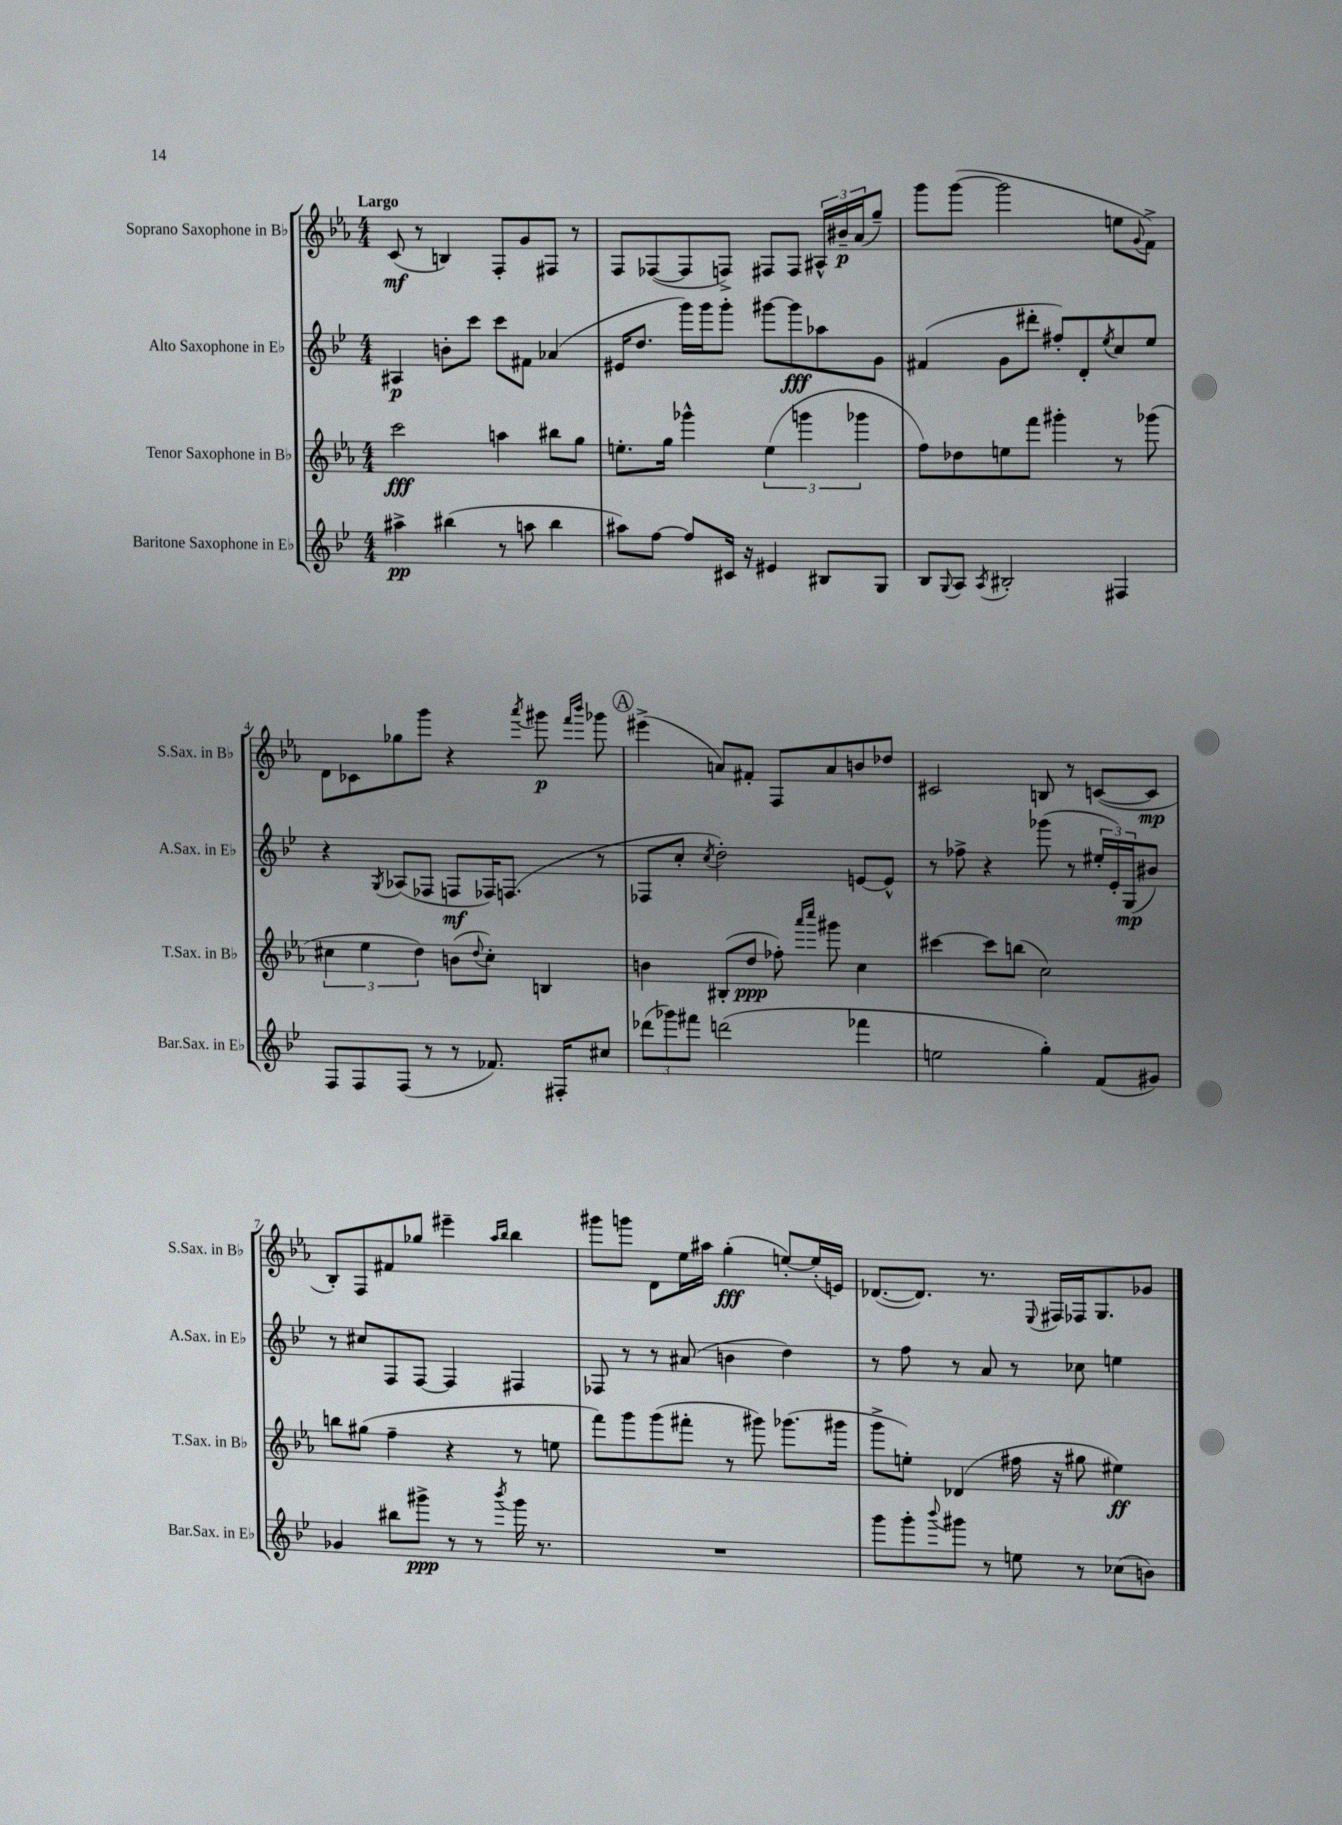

**kern	**kern	**kern	**kern
*staff4	*staff3	*staff2	*staff1
*clefG2	*clefG2	*clefG2	*clefG2
*k[b-e-]	*k[b-e-a-]	*k[b-e-]	*k[b-e-a-]
*M4/4	*M4/4	*M4/4	*M4/4
4aa#^	2ccc	4A#	(8c
.	.	.	8r
(4bb#	.	8b'	4B)
.	.	8ccc	.
8r	4aa	8ccc	8F'
8aa	.	8f#	8g
4bb#	8bb#	(4a-	8F#
.	8gg	.	8r
=	=	=	=
8aa#)	8.ee'	16e#	8F
.	.	8.dd	.
[8ff	.	.	([8F-
.	16gg	.	.
8ff]	4ggg-^^	16ggg)	8F-]
.	.	16ggg	.
16c#	.	8ggg'	8F^)
16r	.	.	.
4e#	(6ee	[8ggg#	8F#
.	.	8ggg#]	8F#
.	6ggg	.	.
8B#	.	8aa-	24A#^^
.	.	.	24b#~
.	6ggg-	.	(24a-
8G	.	8g	8gg~)
=	=	=	=
8B-	8ff)	(4f#	8ggg
8qqG	.	.	.
8A	8dd-	.	([8ggg
8qA	.	.	.
2B#'	8ee	8g	2ggg]
.	8fff	8ddd#'	.
.	4ggg#'	8ff#')	.
.	.	8d'	.
.	.	8qee-	.
4F#	8r	8cc	8ee
.	.	.	8qqg
.	(8ggg-	8ee-	8f^)
=	=	=	=
8F	6cc#	4r	8d
8F	.	.	8c-
.	6ee-	.	.
.	.	8qG	.
(8F	.	(8A-	8gg-
.	6dd)	.	.
8r	.	8F-	8ggg
8r	(8b	8F	4r
.	8qqdd	.	.
8.f-)	8cc#')	16F-)	.
.	.	(8.F	.
.	.	.	8qaaa-
.	4B	.	8ggg#
16F#'	.	.	.
.	.	.	16qqfff
.	.	.	16qqbbb-
8cc#	.	8r	8ggg-
=	=	=	=
(12ddd-	4b	8F-	(4eee#^
12ggg-)	.	.	.
.	.	8cc'	.
12fff#	.	.	.
.	.	8qcc	.
(2ddd	(8B#'	2dd')	8a)
.	8dd	.	8f#'
.	8ff-')	.	8F
.	16qqaaa-	.	.
.	16qqcccc	.	.
.	8ggg#	.	8a
4fff-	4cc	[8e	8b
.	.	8e^^]	8dd-
=	=	=	=
2ee	[4ccc#	8r	2c#
.	.	8ff-^	.
.	8ccc#]	4r	.
.	(8bb	.	.
4gg')	2cc)	(8ggg-	8B
.	.	8r	8r
(8f	.	24ee#'	([8c
.	.	24e-')	.
.	.	(24G	.
8g#)	.	8b#)	8c]
=	=	=	=
4g-	8bb	8r	8B-')
.	(8gg#	8cc#	8F
8bb#	4ff~	8F	8f#
8ggg#^	.	[8F	8gg-
8r	4r	4F]	4eee#~
8r	.	.	.
.	.	.	16qqaa-
8qbbb-	.	.	16qqbb-
16ggg#	8r	4F#	4bb-
8.r	.	.	.
.	8ee	.	.
=	=	=	=
1r	8fff)	8F-	8ggg#
.	8ggg	8r	8ggg
.	(8ggg	8r	8d
.	8fff#'	(8a#	16ee-
.	.	.	16aa#
.	8r	4b	(4gg'
.	8ggg#)	.	.
.	(8.ggg-	4dd)	[8ee')
.	.	.	(16ee']
.	16ggg#	.	16e)
=	=	=	=
8ggg	8ggg^	8r	([8.d-
8ggg'	8ee')	8ff	.
.	.	.	8.d-])
8qqbbb-	.	.	.
8ggg#	(4d-	8r	.
8r	.	8a	8.r
8ee	16ff#	8r	.
.	.	.	8qqE-
.	16r	.	16F#
8r	8gg#	8cc-	16F-
.	.	.	8.G
(8cc-	4ee#)	4ee	.
8b)	.	.	8g-
==	==	==	==
*-	*-	*-	*-
